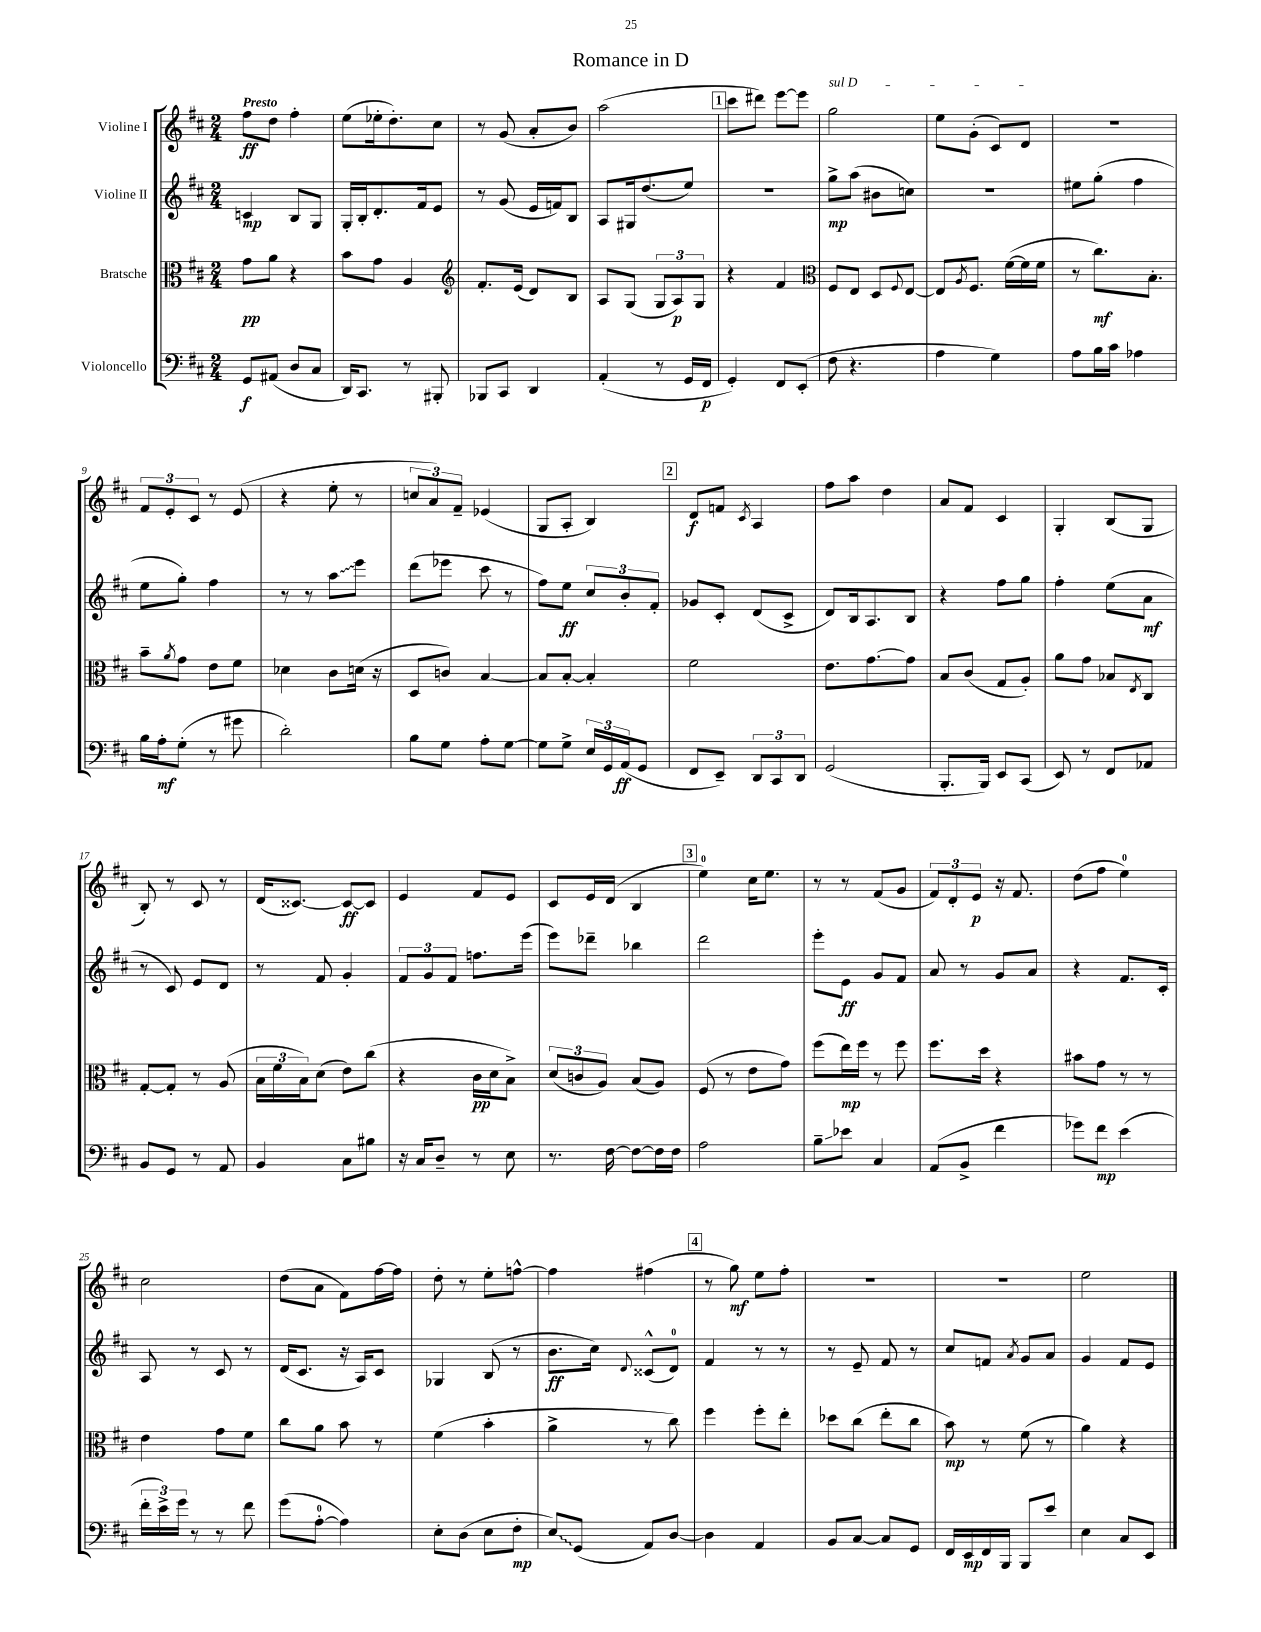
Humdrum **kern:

**kern	**kern	**kern	**kern
*staff4	*staff3	*staff2	*staff1
*clefF4	*clefC3	*clefG2	*clefG2
*k[f#c#]	*k[f#c#]	*k[f#c#]	*k[f#c#]
*M2/4	*M2/4	*M2/4	*M2/4
8GG	8g	4c	8ff#
(8AA#	8a	.	8dd
8D	4r	8B	4ff#'
8C#	.	8G	.
=	=	=	=
16DD)	8b	16G'	(8ee
8.CC#	.	16B'	.
.	8g	8.d'	16ee-'
.	.	.	8.dd')
8r	4A	.	.
.	.	16f#	.
8BBB#'	.	8e	8cc#
=	=	=	=
*	*clefG2	*	*
8BBB-	8.f#'	8r	8r
8CC#	.	(8g	(8g
.	(16e	.	.
4DD	8d)	16e	8a'
.	.	16f)	.
.	8B	8B	8b)
=	=	=	=
(4AA'	8A	8A	(2aa
.	(8G	16G#	.
.	.	(8.dd	.
8r	12G	.	.
.	12A)	.	.
16GG	.	8ee)	.
.	12G	.	.
16FF#	.	.	.
=	=	=	=
4GG')	4r	2r	8ccc#
.	.	.	8ddd#)
8FF#	4f#	.	[8eee
(8EE'	.	.	8eee]
=	=	=	=
*	*clefC3	*	*
8F#	8F#	8gg^	2gg
4.r	8E	(8aa	.
.	8D	8b#	.
.	8qqF#	.	.
.	[8E	8cc)	.
=	=	=	=
4A	8E]	2r	8ee
.	8qA	.	.
.	8.F#	.	(8g'
4G)	.	.	8c#)
.	([16f#	.	.
.	16f#]	.	8d
.	16f#	.	.
=	=	=	=
8A	8r	8ee#	2r
16B	8.cc#)	(8gg'	.
16c#	.	.	.
4A-	.	4ff#	.
.	8.B'	.	.
=	=	=	=
16B	8b~	8ee	12f#
16A'	.	.	.
.	.	.	12e'
.	8qa	.	.
(8G'	8g	8gg')	.
.	.	.	12c#
8r	8e	4ff#	8r
8g#	8f#	.	(8e
=	=	=	=
2d')	4d-	8r	4r
.	.	8r	.
.	8c#	8aa	8ee'
.	(16d	8eee	8r
.	16r	.	.
=	=	=	=
8B	8D	(8ddd	12cc
.	.	.	12a)
8G	8c)	8eee-	.
.	.	.	12f#~
8A'	[4B	8ccc#	(4e-
[8G	.	8r	.
=	=	=	=
8G]	8B]	8ff#)	8G
8G^	[8B'	8ee	8A'
24E	4B']	12cc#	4B)
24GG	.	.	.
(24AA	.	12b'	.
8GG	.	.	.
.	.	12f#'	.
=	=	=	=
8FF#	2f#	8g-	8d
8EE~)	.	8c#'	8f
.	.	.	8qc#
12DD	.	(8d	4A
12CC#	.	.	.
.	.	8c#^	.
12DD	.	.	.
=	=	=	=
(2GG	8.e	8d)	8ff#
.	.	16B	8aa
.	[8.g	8.A	.
.	.	.	4dd
.	8g]	8B	.
=	=	=	=
8.BBB'	8B	4r	8a
.	(8c#	.	8f#
16BBB)	.	.	.
8EE	8G	8ff#	4c#
(8CC#	8A')	8gg	.
=	=	=	=
8EE)	8a	4ff#'	4G'
8r	8g	.	.
8FF#	8B-	(8ee	(8B
.	8qE	.	.
8AA-	8C#	8a	8G
=	=	=	=
8BB	[8G'	8r	8B')
8GG	8G']	8c#)	8r
8r	8r	8e	8c#
8AA	(8A	8d	8r
=	=	=	=
4BB	24B	8r	(16d
.	24f#	.	.
.	.	.	[8.c##)
.	24B)	.	.
.	(8d	8f#	.
8C#	8e)	4g'	8c##_
8B#	(8cc#	.	8c##]
=	=	=	=
16r	4r	12f#	4e
16C#	.	.	.
.	.	12g	.
8D~	.	.	.
.	.	12f#	.
8r	16c#	8.ff	8f#
.	16d	.	.
8E	8B^)	.	8e
.	.	(16eee	.
=	=	=	=
8.r	(12d	8eee)	8c#
.	12c	.	.
.	.	8ddd-~	16e
.	12A)	.	.
[16F#	.	.	(16d
8F#_	(8B	4bb-	4B
16F#]	8A)	.	.
16F#	.	.	.
=	=	=	=
2A	(8F#	2ddd	4ee)
.	8r	.	.
.	8e	.	16cc#
.	.	.	8.ee
.	8g)	.	.
=	=	=	=
8B~	(8ff#	8eee'	8r
8e-	16ee)	8e	8r
.	16ff#	.	.
4C#	8r	8g	(8f#
.	8ff#	8f#	8g
=	=	=	=
(8AA	8.ff#	8a	12f#)
.	.	.	12d'
8BB^	.	8r	.
.	.	.	12e
.	16dd	.	.
4f#	4r	8g	16r
.	.	.	8.f#
.	.	8a	.
=	=	=	=
8g-)	8b#	4r	(8dd
8f#	8g	.	8ff#
(4e	8r	8.f#	4ee)
.	8r	.	.
.	.	16c#'	.
=	=	=	=
24f#'	4e	8A	2cc#
24e^)	.	.	.
24g	.	.	.
8r	.	8r	.
8r	8g	8c#	.
8f#	8f#	8r	.
=	=	=	=
(8g	8cc#	(16d	(8dd
.	.	8.c#	.
[8A'	8a	.	8a
4A])	8b	16r	8f#)
.	.	16A)	.
.	8r	8c#	[16ff#
.	.	.	16ff#]
=	=	=	=
8E'	(4f#	4G-	8dd'
(8D	.	.	8r
8E	4b'	(8B	8ee'
8F#'	.	8r	[8ff^^
=	=	=	=
8E)	4a^	8.b	4ff]
(8GG	.	.	.
.	.	16cc#)	.
.	.	8qqd	.
8AA)	8r	(8c##^^	(4ff#
[8D	8cc#)	8d)	.
=	=	=	=
4D]	4ff#	4f#	8r
.	.	.	8gg)
4AA	8ff#'	8r	8ee
.	8ee'	8r	8ff#'
=	=	=	=
8BB	8dd-	8r	2r
[8C#	(8cc#	8e~	.
8C#]	8ee'	8f#	.
8GG	8cc#	8r	.
=	=	=	=
16FF#	8b)	8cc#	2r
16EE	.	.	.
16FF#	8r	8f	.
16BBB	.	.	.
.	.	8qa	.
8BBB	(8f#	8g	.
8e	8r	8a	.
=	=	=	=
4E	4a)	4g	2ee
8C#	4r	8f#	.
8EE	.	8e	.
==	==	==	==
*-	*-	*-	*-
